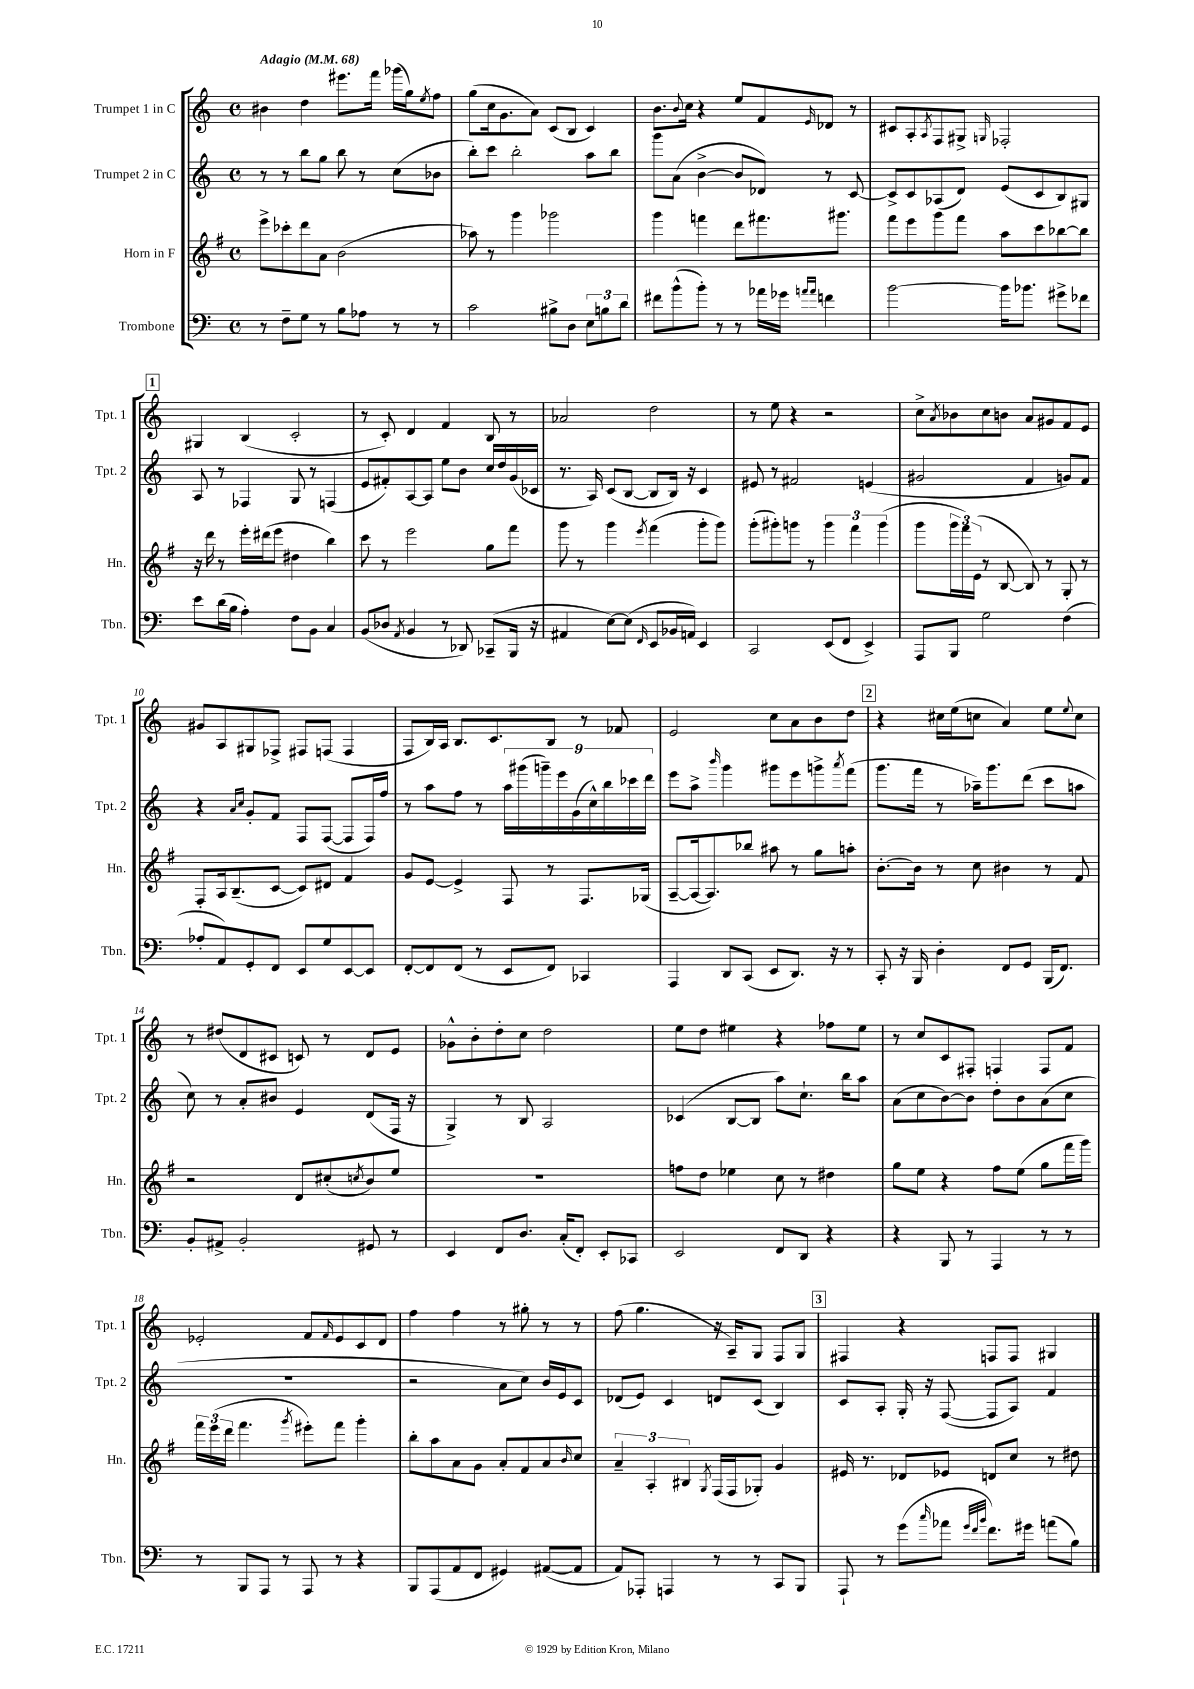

**kern	**kern	**kern	**kern
*staff4	*staff3	*staff2	*staff1
*clefF4	*clefG2	*clefG2	*clefG2
*k[]	*k[f#]	*k[]	*k[]
*M4/4	*M4/4	*M4/4	*M4/4
*met(c)	*met(c)	*met(c)	*met(c)
*MM68	*MM68	*MM68	*MM68
8r	8eee^\L	8r	4b#\
8F~\L	8ccc-'\	8r	.
8G\J	8ddd\	8bb\L	4dd\
8r	8a\J	8gg\J	.
8B\L	(2b\	8bb\	8.eee#\L
8A-\J	.	8r	.
.	.	.	16fff\Jk
8r	.	(8cc\L	(16ggg-\LL
.	.	.	16gg\J)
.	.	.	8qee/
8r	.	8b-\J	8ff\J
=	=	=	=
2c\	8aa-\)	8bb'\L)	(8gg\L
.	8r	8ccc\J	16cc\k
.	.	.	8.g\
.	4ggg\	2bb'\	.
.	.	.	8a\J)
8B#^\L	2ggg-\	.	(8c/L
8D\J	.	.	8B/J
12E\L	.	8aa\L	4c/)
12B\	.	.	.
.	.	8bb\J	.
12d\J	.	.	.
=	=	=	=
8f#\L	4ggg\	8ggg\L	8.b\L
(8b^^\	.	(8a\J	.
.	.	.	8qqb/
.	.	.	16cc\Jk
8b'\J)	4fff\	[4b^\	4r
8r	.	.	.
8r	8ddd\L	8b/]L	8ee/L
16a-\LL	8.fff#\	8d-/J)	8f/
16g-\JJ	.	.	.
16qqa/LL	.	.	.
16qqa/JJ	.	.	16qqe/
4f\	.	8r	8d-/J
.	8.ggg#\J	.	.
.	.	[8c/	8r
=	=	=	=
[2b\	8fff#\L	8c^/]L	8c#/L
.	8eee\	8c/	8A'/
.	.	.	8qA/
.	8ggg\	(8A-/	8F/
.	8fff#\J	8d/J)	8G#^/J
.	.	.	16qqG/
16b\]LK	8aa\L	(8e/L	2F-'/
8.b-\J	.	.	.
.	8ccc\	8c/	.
8g#^\L	[8bb-\	8B/)	.
8f-\J	8bb-\]J	8G#/J	.
=	=	=	=
8e\L	16r	8A/	4G#/
.	16ddd\	.	.
(16d\L	8r	8r	.
16B\JJ	.	.	.
4A'\)	16eee'\LL	4F-/	(4B/
.	(16ddd#\J	.	.
.	8eee\J	.	.
8F\L	4dd#\	8G/	2c'/
8BB\J	.	8r	.
4C/	4bb\)	(4F/	.
=	=	=	=
(8BB/L	8ccc\	8e/L	8r
8D-/J	8r	8f#'/)	8c'/)
8qAA/	.	.	.
4BB/	2eee\	[8A/	4d/
.	.	8A/]J	.
8r	.	8ee\L	4f/
8DD-/)	.	8b\J	.
(8CC-~/L	8gg\L	16cc/LL	8B/
.	.	16dd/	.
16BBB/Jk	8fff#\J	(16g/	8r
16r	.	16c-/JJ	.
=	=	=	=
4AA#/	8ggg\	8.r	2a-/
.	8r	.	.
.	.	16A/)	.
[8E\L)	4ggg\	(8c/L	.
(8E\]J	.	[8B/J	.
16qqFF/	8qeee/	.	.
8EE/L	(4fff#\	8B/]L	2dd\
16BB-/L	.	16B/Jk)	.
16AA/JJ)	.	16r	.
4EE/	8ggg'\L	4c/	.
.	8ggg\J)	.	.
=	=	=	=
2CC/	(8ggg'\L	8e#/	8r
.	8ggg#'\)	8r	8ee\
.	8ggg\J	2f#/	4r
.	8r	.	.
(8EE/L	6ggg\	.	2r
8FF/J	.	.	.
.	6fff#\	.	.
4EE^/)	.	(4e/	.
.	(6ggg\	.	.
=	=	=	=
8AAA/L	8ggg\L	2g#/	8cc^\L
.	.	.	8qa/
8BBB/J	24ggg\L	.	8b-\
.	24fff#\)	.	.
.	(24e\JJ	.	.
2G\	8r	.	8cc\
.	[8B/	.	8b\J
.	8B/])	4f/	8a/L
.	8r	.	8g#/
(4F\	8G'/	8g/L)	8f/
.	8r	8f/J	8e/J
=	=	=	=
8A-'/L	8F#'/L	4r	8g#/L
8AA/)	16A/k	.	8A/
.	(8.B~/	.	.
.	.	16qqa/LL	.
.	.	16qqcc/JJ	.
8GG'/	.	8g'/L	8G#/
8FF/J	[8c/J	8f/J	8F-^/J
8EE/L	8c/]L)	8F/L	8F#/L
8G/	8d#/J	([8F/J	(8F/J
[8EE/	4f#/	8F/]L	4F/
8EE/]J	.	16F/L)	.
.	.	16ff/JJ	.
=	=	=	=
[8FF'/L	8g/L	8r	8F/L
8FF/]	[8e/J	8aa\L	16B/L)
.	.	.	16A/JJ
(8FF/J	4e^/]	8ff\J	8.B/L
8r	.	8r	.
.	.	.	8.c/
8EE/L	8F#/	18aa\LL	.
.	.	(18ggg#\	.
.	.	18ggg~\)	.
8FF/J)	8r	.	8B/J
.	.	18eee\	.
.	.	(18g\	.
4CC-/	8.F#/L	.	8r
.	.	18cc^^\)	.
.	.	18bb\	.
.	.	.	8f-/
.	.	18ccc-\	.
.	(16G-/Jk	.	.
.	.	18ddd\JJ	.
=	=	=	=
4AAA/	[8A~/L	8eee\L	2e/
.	16A/_k	8aa^\J	.
.	8.A/])	.	.
.	.	16qqbbb/	.
8DD/L	.	4ggg\	.
(8CC/J	8bb-/J	.	.
8EE/L	8aa#\	8ggg#\L	8cc\L
8.DD/J)	8r	8eee\	8a\
.	8gg\L	8ggg^\	8b\
16r	.	.	.
.	.	8qaaa/	.
8r	8aa'\J	(8fff\J	8dd\J
=	=	=	=
8CC'/	[8.b'\L	8.ggg\L	4r
16r	.	.	.
16BBB/	16b\]Jk	16fff\Jk	.
4D'\	8r	8r	16cc#\LL
.	.	.	(16ee\J
.	8cc\	16aa-~\LK)	8cc\J
.	.	8.ggg\	.
8FF/L	4b#\	.	4a/)
8GG/J	.	(8ddd\J	.
(16BBB/LK	8r	8ccc\L	8ee\L
8.FF/J)	.	.	.
.	.	.	8qqee/
.	8f#/	8aa\J	8cc\J
=	=	=	=
8BB'/L	2r	8cc\)	8r
8AA#^/J	.	8r	(8dd#/L
2BB'/	.	8a'/L	8d/
.	.	8b#/J	8c#/J
.	8d/L	4e/	8c/)
.	(8cc#'/	.	8r
.	8qcc/	.	.
8GG#/	8b/)	(8d/L	8d/L
8r	8ee/J	16F/Jk	8e/J
.	.	16r	.
=	=	=	=
4EE/	1r	4G^/)	8g-^^\L
.	.	.	8b'\
8FF/L	.	8r	8dd'\
8.D/J	.	8B/	8cc\J
.	.	2A/	2dd\
(16C'/LK	.	.	.
8FF'/J)	.	.	.
8EE'/L	.	.	.
8CC-/J	.	.	.
=	=	=	=
2EE/	8ff\L	(4c-/	8ee\L
.	8dd\J	.	8dd\J
.	4ee-\	[8B/L	4ee#\
.	.	8B/]J	.
8FF/L	8cc\	8aa\L)	4r
8DD/J	8r	8.cc`\J	.
4r	4dd#\	.	8ff-\L
.	.	16bb\LK	.
.	.	8aa\J	8ee#\J
=	=	=	=
4r	8gg\L	(8a\L	8r
.	8ee\J	8cc\	8cc/L
8BBB/	4r	[8b\)	8c/
8r	.	8b\]J	8F#'/J
4AAA/	8ff#\L	8dd'\L	4F/
.	(8ee\J	8b\	.
8r	8gg\L	(8a\	8F/L
8r	16fff#\L	8cc\J	8f/J
.	16ggg\JJ)	.	.
=	=	=	=
8r	24fff#\LL	1r	2e-'/
.	(24eee\	.	.
.	24ddd\JJ	.	.
8BBB/L	4.fff#\	.	.
8AAA/J	.	.	.
8r	.	.	.
.	8qggg/	.	.
8AAA/	8eee#'\L)	.	8f/L
.	.	.	16qqf/
8r	8fff#\J	.	8e-/
4r	4ggg'\	.	8c/
.	.	.	8d/J
=	=	=	=
8BBB/L	8bb'\L	2r	4ff\
(8AAA/	8aa\	.	.
8AA/	8a\	.	4ff\
8FF/J	8g\J	.	.
4GG#/)	8a'/L	8a\L	8r
.	8f#/	8cc\J)	8gg#'\
([8AA#/L	8a/	16b/LL	8r
.	.	16e/J	.
.	16qqb/	.	.
8AA#/]J	8cc/J	8c/J	8r
=	=	=	=
8AA/L)	6a~/	(8d-/L	(8ff\
8AAA-'/J	.	8e/J)	4.gg\
.	6A'/	.	.
4AAA/	.	4c/	.
.	6B#/	.	.
.	8qG/	.	.
8r	(16F#/LL	8d/L	16r
.	16F#/J	.	16A~/LK)
8r	8G-'/J)	(8c/J	8G/J
8CC/L	4g/	4B/)	8F/L
8BBB/J	.	.	8G/J
=	=	=	=
8AAA`/	16e#/	8c/L	4F#/
.	8.r	.	.
8r	.	8A'/J	.
(8g\L	8d-/L	16G'/	4r
.	.	16r	.
16qqcc/	.	.	.
8a-\J	8e-/J	([8F/	.
32qqg/LLL	.	.	.
32qqf/	.	.	.
32qqb/JJJ	.	.	.
8.f\L)	8d/L	8F/]L	8F/L
.	8cc/J	8A/J)	8F/J
16g#\Jk	.	.	.
(8a\L	8r	4f/	4G#/
8B\J)	8dd#\	.	.
==	==	==	==
*-	*-	*-	*-
